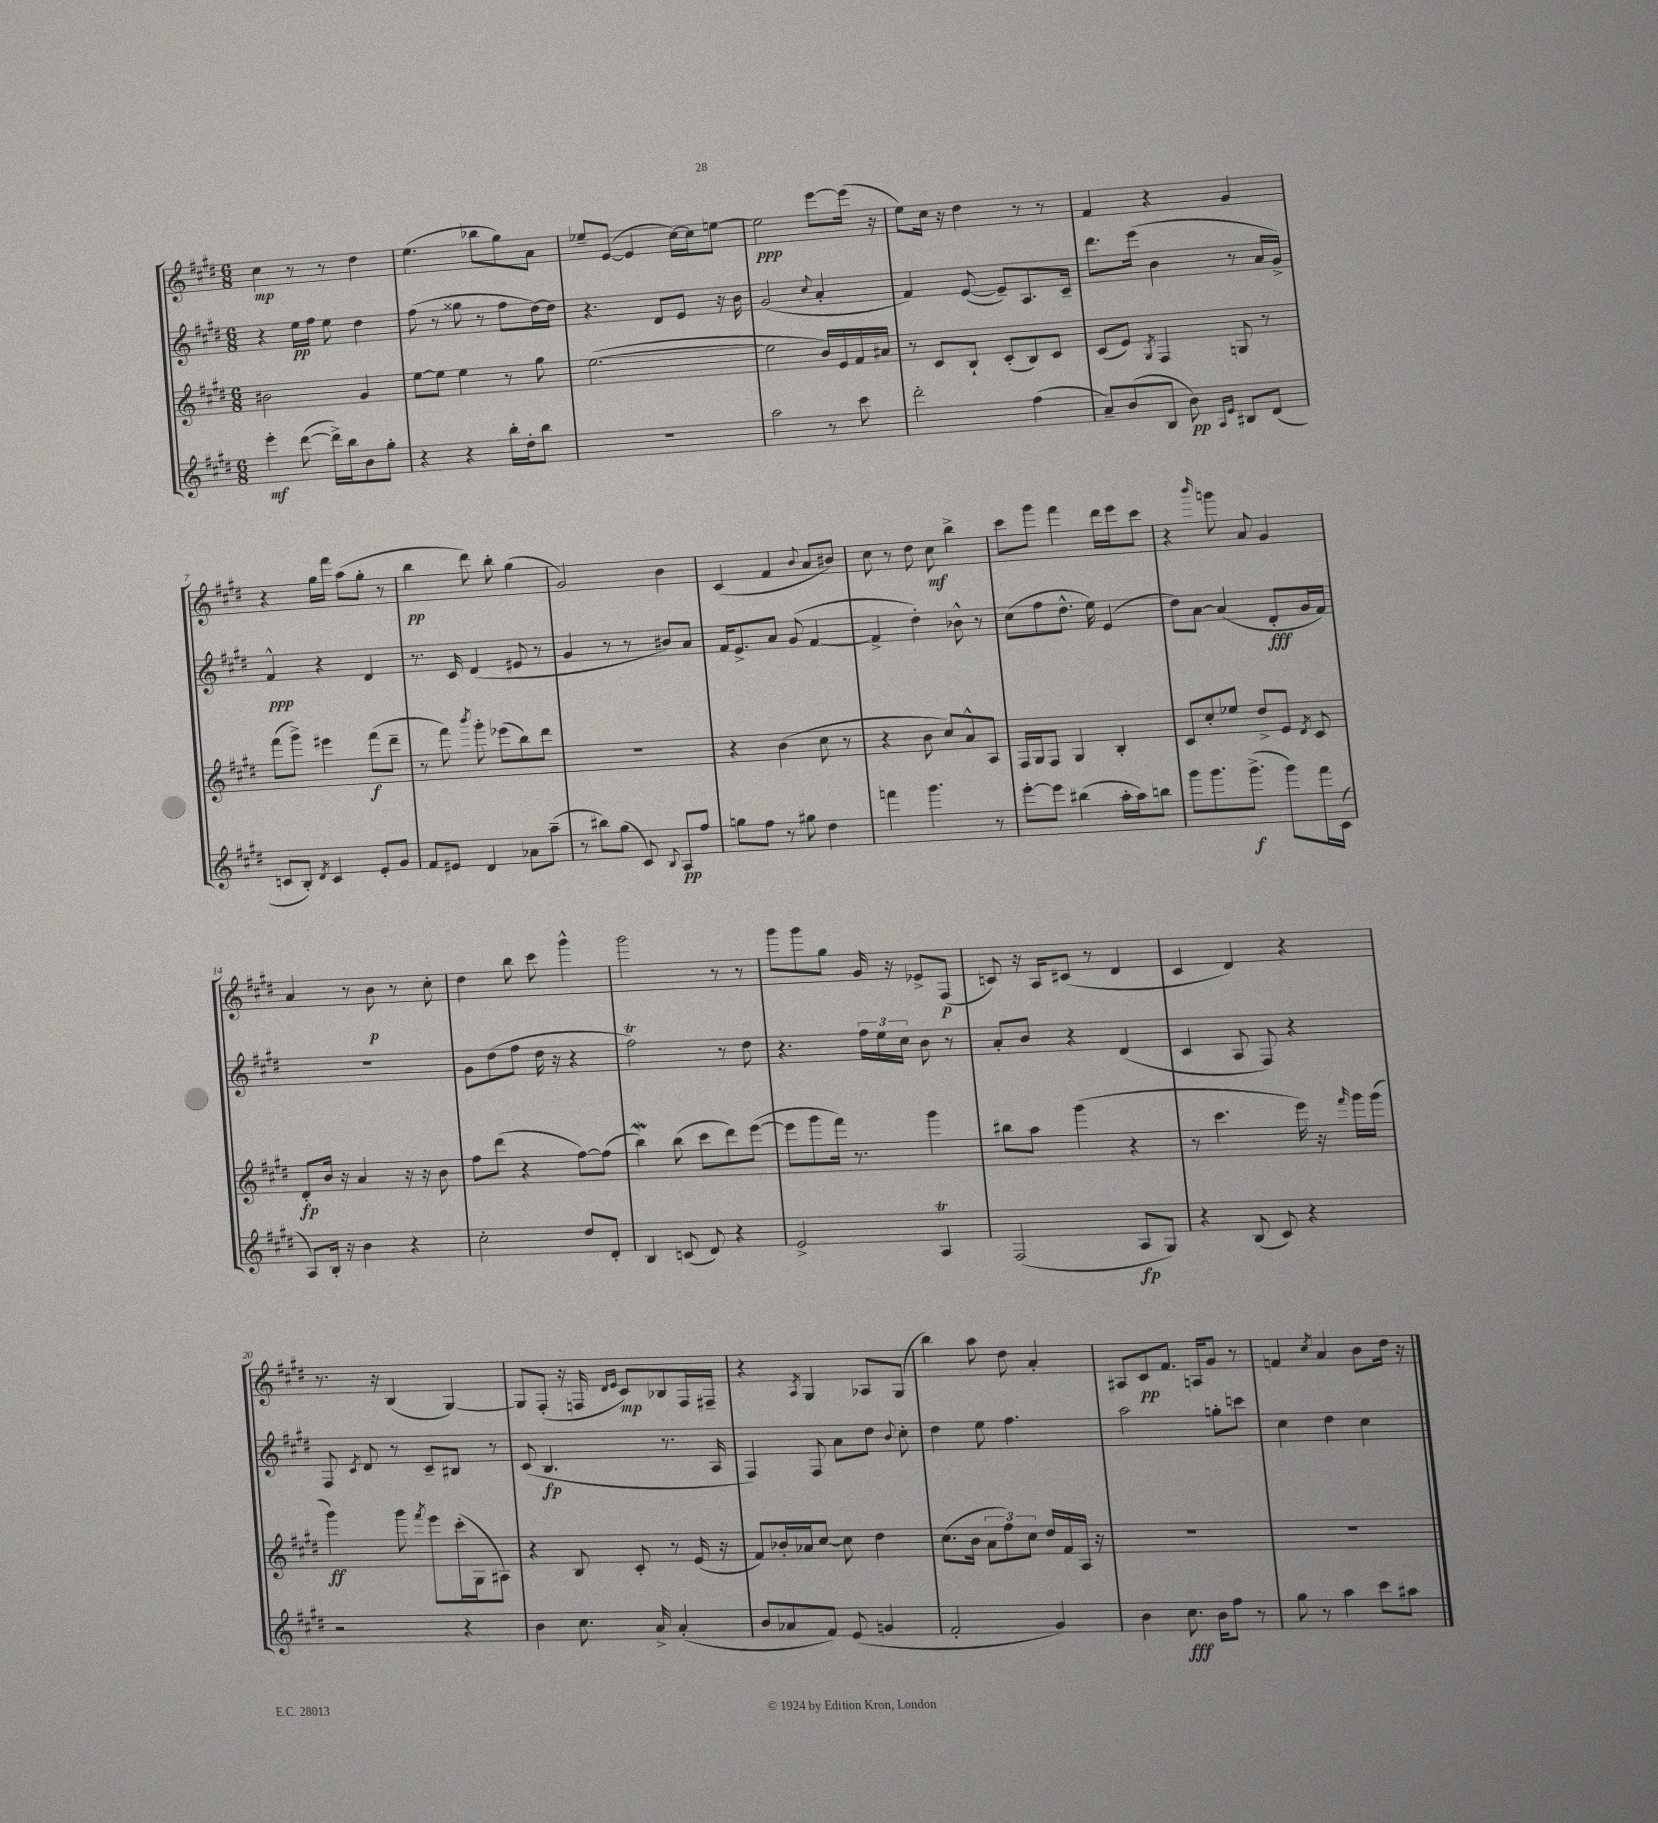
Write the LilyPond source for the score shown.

<<
\new StaffGroup <<
\new Staff = "s0" {
    \clef treble \key e \major \numericTimeSignature \time 6/8
    \autoBeamOff cis''4\mp r8 r8 dis''4 |
    e''4.( bes''8[ gis''8) a'8] |
    ees''8[-- e'8]~( e'4 cis''16[~) cis''16 e''8]~ |
    e''2\ppp e'''8[~ e'''16]( r16 |
    e''8[) cis''16] r16 dis''4 r8 r8 |
    fis'4 r4 gis'4 |
    r4 gis''16[ fis'''16] a''8[( gis''8]-. r8 |
    b''4\pp dis'''8) b''8-. gis''4( |
    gis'2) b'4 |
    cis'4( fis'4 \appoggiatura { b'8 } a'8[ bis'8]) |
    cis''8 r8 dis''8 cis''8\mf b''4-> |
    cis'''8[ gis'''8] fis'''4 dis'''16[ e'''16 cis'''8] |
    r4 \grace { b'''16 } g'''8 a'8 gis'4 |
    a'4 r8 b'8\p r8 cis''8-. |
    dis''4 b''8 cis'''8 gis'''4-^ |
    gis'''2 r8 r8 |
    gis'''8[ gis'''8 gis''8] gis'16 r16 ees'8[-> fis8]\p( |
    c'8) r16 a16[ cis'8]( r8 dis'4 |
    cis'4 dis'4) r4 |
    r8. r16 b4( gis4~) |
    gis8[ fis8]-.( r16 f16 \grace { dis'16[ e'16] } cis'8[\mp) bes8 f16 fis16]-- |
    r4 \acciaccatura { a8 } gis4 aes8[ gis8]( |
    b''4) a''8 dis''8 a'4-. |
    ais8[ cis'8\pp fis'8.] a16[ gis'8] r8 |
    f'4 \acciaccatura { cis''8 } a'4 b'8[ dis''16] r16 \bar "|." |
}
\new Staff = "s1" {
    \clef treble \key e \major \numericTimeSignature \time 6/8
    \autoBeamOff r4 e''16[\pp fis''16] e''8 dis''4 |
    fis''8( r8 gisis''8 r8 fis''8[ dis''16~) dis''16] |
    r4. dis'8[ e'8] r16 b'16 |
    gis'2( \appoggiatura { cis''8 } a'4-. |
    fis'4) e'8~( e'8[--) a8. cis'16]-- |
    dis'''8.[ e'''16]( b'4 r8 a'16[ gis'16]->) |
    fis'4-^\ppp r4 dis'4 |
    r8. cis'16 dis'4( eis'8 r8 |
    gis'4 r8 r8 bis'8[) a'8] |
    fis'16[ e'8.-> a'8] gis'8( fis'4~ |
    fis'4-> dis''4-.) bes'8-^ r8 |
    cis''8[( fis''8 dis''8.]-^ e''16) e'4( |
    dis''8[) a'8]~ a'4( dis'8[-.\fff gis'16 fis'16]) |
    R2. |
    gis'8[ dis''8( fis''8] dis''16 r16 r4 |
    fis''2\trill) r8 dis''8 |
    r4. \tuplet 3/2 { fis''16[ e''16 cis''16] } b'8 r8 |
    a'8[-. b'8] r4 dis'4( |
    cis'4 a8 fis8) r4 |
    fis8 \acciaccatura { cis'8 } dis'8 r8 cis'8[-- bis8] r8 |
    cis'8( b4.\fp r8. a16 |
    fis4) fis8 a'8[ dis''8] \appoggiatura { b'8 } cis''8-. |
    dis''4 e''8 fis''4. |
    a''2 g''8[-. c'''8] |
    cis''4 dis''4 cis''4 \bar "|." |
}
\new Staff = "s2" {
    \clef treble \key e \major \numericTimeSignature \time 6/8
    \autoBeamOff bis'2 gis'4 |
    e''8[~ e''8] e''4 r8 gis''8 |
    e''2.~( |
    e''2 b'16[) e'16 fis'16 ais'16] |
    r8 cis'8[ b8]-! cis'8[-.( b8) cis'8] |
    cis'8[( e'8]) \acciaccatura { gis8 } fis4 g8 r8 |
    fis'''8[( gis'''8]->) eis'''4 fis'''8[\f( dis'''8]-- |
    r8 fis'''8) \acciaccatura { b'''8 } gis'''8-. ees'''8[( b''8) dis'''8] |
    R2. |
    r4 b'4( cis''8 r8 |
    r4 b'8 cis''8[) a'8-^ a8] |
    fis16[ gis16 fis8] gis4 b4-. |
    cis'8[ cis''8-. ees''8] dis''8[-> e'8] \acciaccatura { dis'8 } cis'8 |
    dis'8[-.\fp b'16] r16 a'4 r16 r16 b'8 |
    fis''8[ dis'''8]( r4 fis''8[~) fis''8]( |
    b''4\mordent) b''8( cis'''8[ dis'''8) e'''8]~( |
    e'''8[ gis'''8 fis'''16]) r8. gis'''4 |
    bis''8[ a''8] gis'''4( r4 |
    r8 cis'''4. e'''16) r16 \grace { fis'''16 } gis'''16[ gis'''16]( |
    gis'''4\ff) gis'''8 \acciaccatura { fis'''8 } e'''8[ cis'''16-.( gis16 ais8]) |
    r4 b8 cis'8-. r8 e'16( r16 |
    fis'8[) bes'16-. aes'16 cis''8]~ cis''8 dis''4 |
    cis''8.[( b'16] \tuplet 3/2 { a'8[ fis''8) cis''8] } dis''16[ fis'16 a16] r16 |
    R2. |
    R2. \bar "|." |
}
\new Staff = "s3" {
    \clef treble \key e \major \numericTimeSignature \time 6/8
    \autoBeamOff e'''4-.\mf dis'''8~( dis'''16[->) b''16 b'8 gis''8]-. |
    r4 r4 b''16[-. dis''16-. b''8] |
    R2. |
    a''2 r8 cis'''8 |
    dis'''2-. fis''4( |
    a'8[--) b'8( b8] b'8\pp) \grace { a16[ e'16] } bis8[ dis'8]( |
    c'8[ b8]-.) \acciaccatura { dis'8 } c'4 e'8[-. gis'8] |
    fis'8[ eis'8] dis'4 aes'8[ a''8]--( |
    r8 bis''8[) gis''8]( cis'8) \appoggiatura { b8 } a8[\pp fis''8] |
    g''8[ fis''8] r8 gis''8 dis''4 |
    f'''4 gis'''4. r8 |
    e'''8[~-. e'''8] bis''4( a''16[-. a''16) b''8] |
    gis'''8[ gis'''8. gis'''8.]->\f( gis'''8[) fis'''16 cis'16]( |
    a8[) b16]-. r16 b'4 r4 |
    cis''2-. dis''8[ dis'8]-. |
    b4 c'8( dis'8) r4 |
    e'2-> a4\trill |
    fis2( a8[\fp gis8]) |
    r4 b8( cis'8) r4 |
    r2 r4 |
    b'4 cis''8. a'16-> a'4-.( |
    b'8[ aes'8 fis'8]) e'8( g'4 |
    fis'2-. gis'4) |
    b'4 cis''8.\fff b'16[ fis''8] r8 |
    gis''8 r8 a''4 cis'''8[ ais''8] \bar "|." |
}
>>
>>
